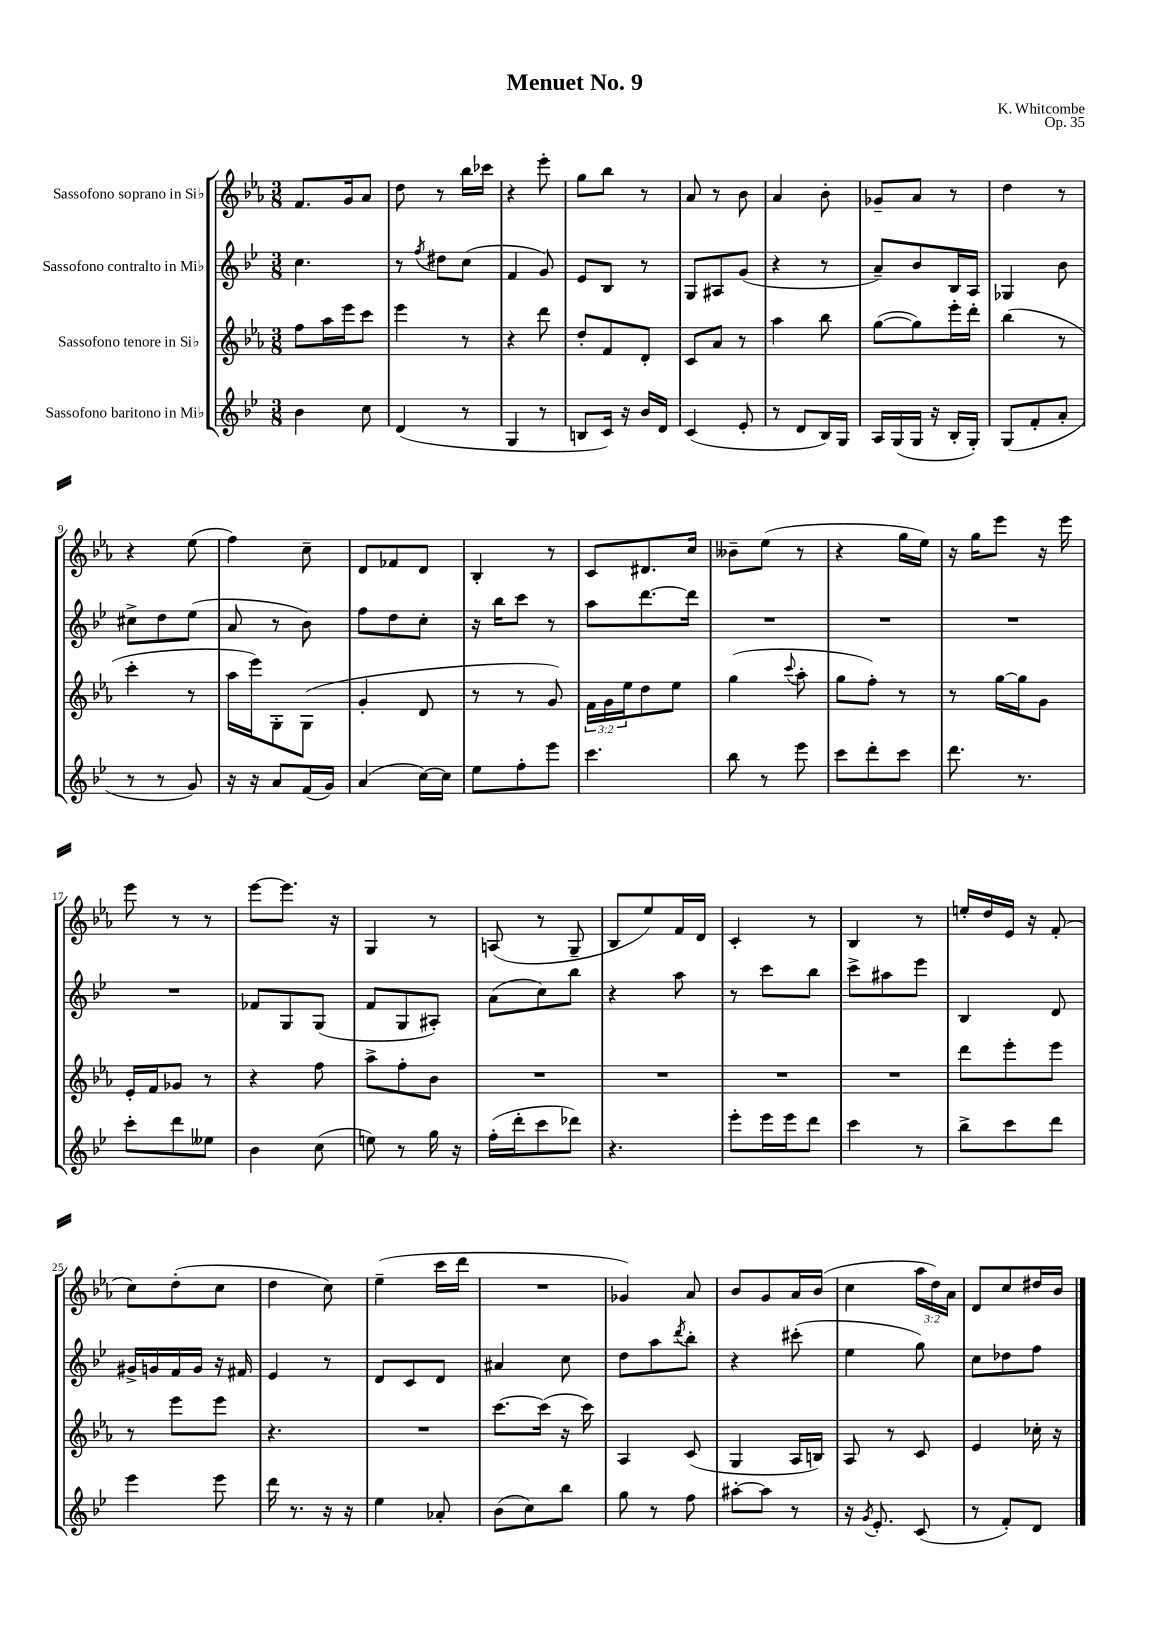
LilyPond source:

\header { title = "Menuet No. 9" composer = "K. Whitcombe" opus = "Op. 35" }
<<
\new StaffGroup <<
\new Staff = "s0" \with { instrumentName = "Sassofono soprano in Sib" } {
    \clef treble \key ees \major \numericTimeSignature \time 3/8 \override Staff.TupletNumber.text = #tuplet-number::calc-fraction-text
    f'8. g'16 aes'8 |
    d''8 r8 bes''16 ces'''16 |
    r4 ees'''8-. |
    g''8 bes''8 r8 |
    aes'8 r8 bes'8 |
    aes'4 bes'8-. |
    ges'8-- aes'8 r8 |
    d''4 r8 |
    r4 ees''8( |
    f''4) c''8-- |
    d'8 fes'8 d'8 |
    bes4-. r8 |
    c'8 dis'8. c''16 |
    beses'8-- ees''8( r8 |
    r4 g''16 ees''16) |
    r16 g''16 ees'''8 r16 ees'''16 |
    ees'''8 r8 r8 |
    ees'''8~ ees'''8. r16 |
    g4 r8 |
    a8( r8 g8-- |
    bes8 ees''8) f'16 d'16 |
    c'4-. r8 |
    bes4 r8 |
    e''16-. d''16 ees'16 r16 f'8-.( |
    c''8) d''8-.( c''8 |
    d''4 c''8) |
    ees''4--( c'''16 d'''16 |
    R4. |
    ges'4) aes'8 |
    bes'8 g'8 aes'16 bes'16( |
    c''4 \tuplet 3/2 { aes''16 d''16) aes'16 } |
    d'8 c''8 dis''16 bes'16 \bar "|." |
}
\new Staff = "s1" \with { instrumentName = "Sassofono contralto in Mib" } {
    \clef treble \key bes \major \numericTimeSignature \time 3/8
    c''4. |
    r8 \acciaccatura { f''8 } dis''8 c''8( |
    f'4 g'8) |
    ees'8 bes8 r8 |
    g8 ais8 g'8( |
    r4 r8 |
    a'8--) bes'8 bes16 a16 |
    ges4 bes'8 |
    cis''8-> d''8 ees''8( |
    a'8 r8 bes'8) |
    f''8 d''8 c''8-. |
    r16 bes''16 c'''8 r8 |
    a''8 d'''8.~ d'''16 |
    R4. |
    R4. |
    R4. |
    R4. |
    fes'8 g8 g8( |
    f'8 g8 ais8-.) |
    a'8( c''8) bes''8 |
    r4 a''8 |
    r8 c'''8 bes''8 |
    c'''8-> ais''8 ees'''8 |
    bes4 d'8 |
    gis'16-> g'16 f'16 g'16 r16 fis'16 |
    ees'4 r8 |
    d'8 c'8 d'8 |
    ais'4 c''8 |
    d''8 a''8 \acciaccatura { d'''8 } bes''8-. |
    r4 cis'''8-.( |
    ees''4 g''8) |
    c''8 des''8 f''8 \bar "|." |
}
\new Staff = "s2" \with { instrumentName = "Sassofono tenore in Sib" } {
    \clef treble \key ees \major \numericTimeSignature \time 3/8 \override Staff.TupletNumber.text = #tuplet-number::calc-fraction-text
    f''8 aes''16 ees'''16 c'''8 |
    ees'''4 r8 |
    r4 d'''8 |
    d''8-. f'8 d'8-. |
    c'8 aes'8 r8 |
    aes''4 bes''8 |
    g''8~( g''8) ees'''16-. d'''16-. |
    bes''4( r8 |
    c'''4-. r8 |
    aes''16 ees'''16) g8-. g8( |
    g'4-. d'8 |
    r8 r8 g'8) |
    \tuplet 3/2 { f'16 g'16 ees''16 } d''8 ees''8 |
    g''4( \appoggiatura { c'''8 } aes''8-. |
    g''8 f''8-.) r8 |
    r8 g''16~ g''16 g'8 |
    ees'16-. f'16 ges'8 r8 |
    r4 f''8 |
    aes''8-> f''8-. bes'8 |
    R4. |
    R4. |
    R4. |
    R4. |
    d'''8 ees'''8-. ees'''8 |
    r8 ees'''8 ees'''8 |
    r4. |
    R4. |
    c'''8.~ c'''16( r16 c'''16) |
    aes4 c'8( |
    g4 aes16 b16) |
    aes8 r8 c'8 |
    ees'4 ces''16-. r16 \bar "|." |
}
\new Staff = "s3" \with { instrumentName = "Sassofono baritono in Mib" } {
    \clef treble \key bes \major \numericTimeSignature \time 3/8
    bes'4 c''8 |
    d'4( r8 |
    g4 r8 |
    b8 c'16) r16 bes'16 d'16 |
    c'4( ees'8-. |
    r8 d'8 bes16) g16 |
    a16 g16( g16 r16 bes16-. g16-.) |
    g8( f'8-. a'8-. |
    r8 r8 g'8) |
    r16 r16 a'8 f'16( g'16) |
    a'4( c''16~) c''16 |
    ees''8 f''8-. ees'''8 |
    c'''4. |
    bes''8 r8 ees'''8 |
    c'''8 d'''8-. c'''8 |
    d'''8. r8. |
    c'''8-. d'''8 eeses''8 |
    bes'4 c''8( |
    e''8) r8 g''16 r16 |
    f''16-.( d'''16-. c'''8 des'''8) |
    r4. |
    ees'''8-. ees'''16 ees'''16 d'''8 |
    c'''4 r8 |
    bes''8-> c'''8 d'''8 |
    ees'''4 ees'''8 |
    d'''16 r8. r16 r16 |
    ees''4 aes'8-. |
    bes'8( c''8) bes''8 |
    g''8 r8 f''8 |
    ais''8~-. ais''8 r8 |
    r16 \acciaccatura { g'8 } ees'8.-. c'8( |
    r8 f'8-.) d'8 \bar "|." |
}
>>
>>
